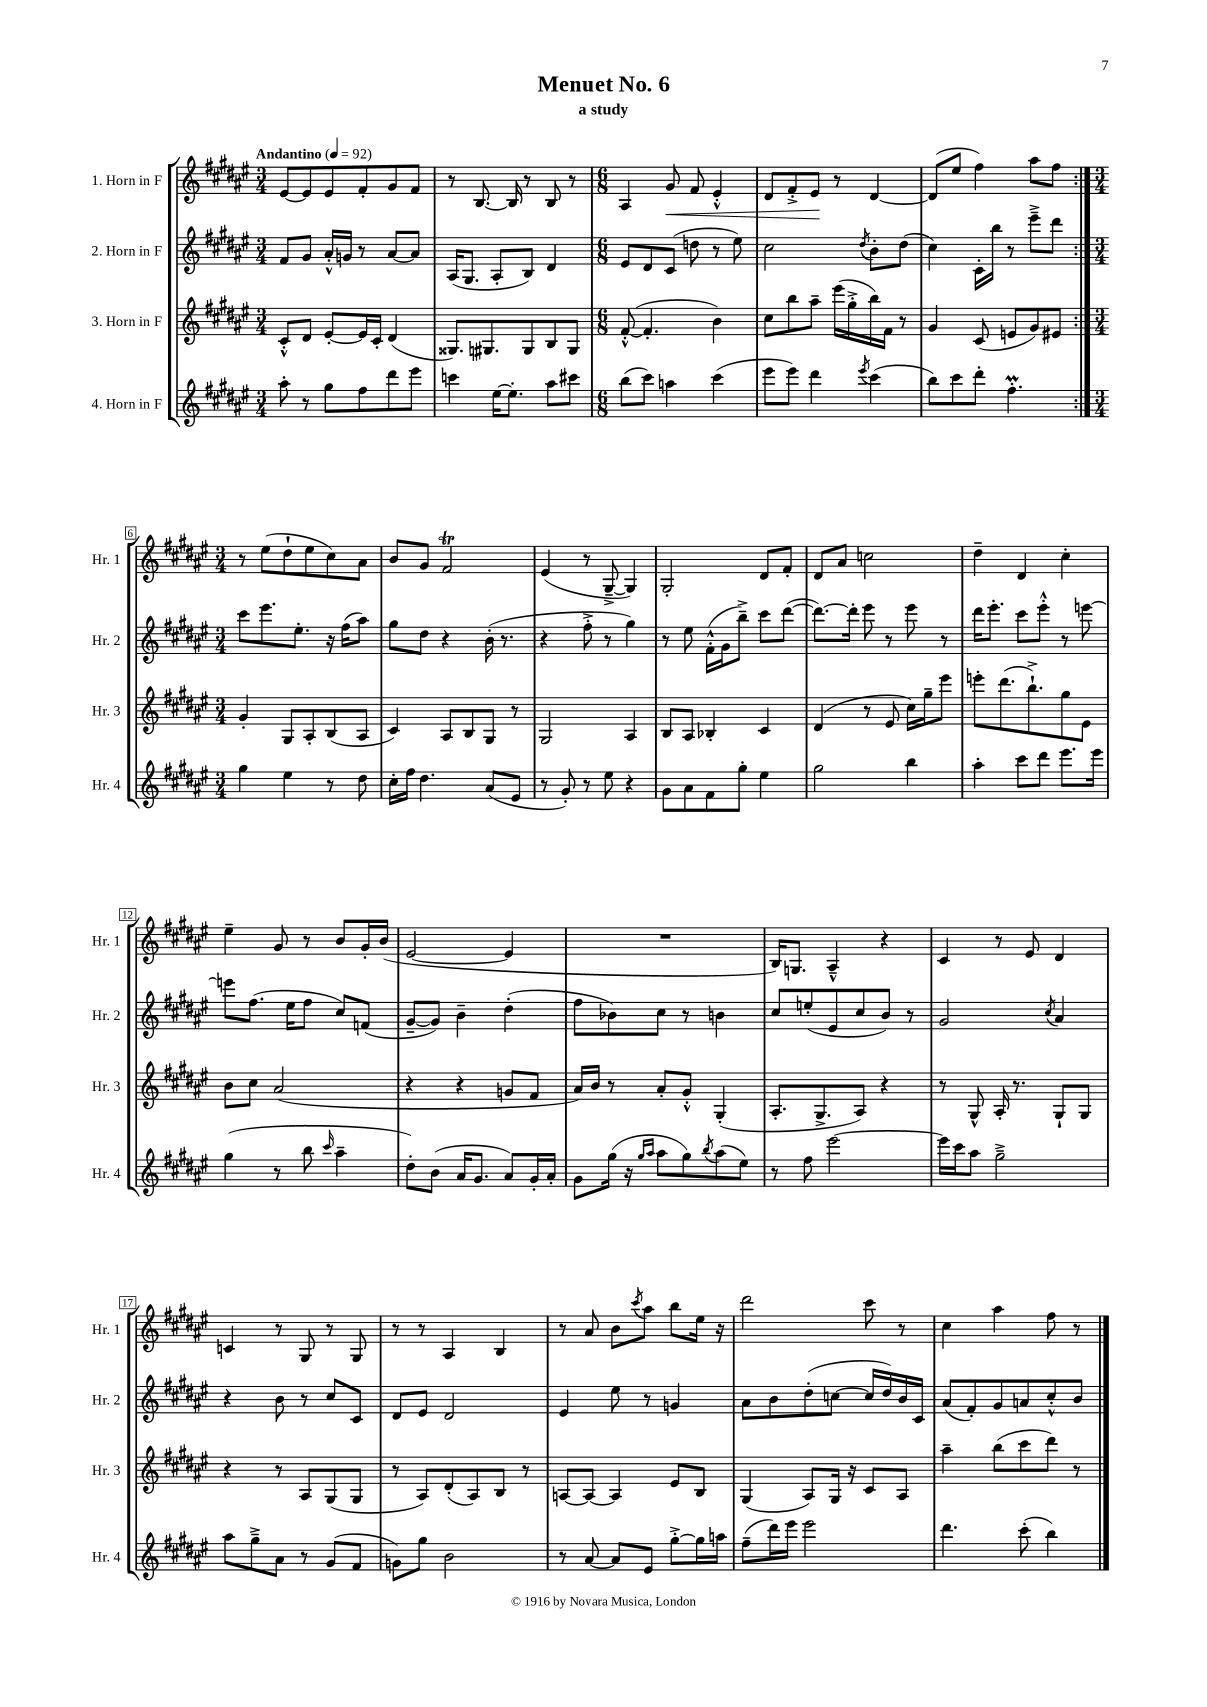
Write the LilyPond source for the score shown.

\header { title = "Menuet No. 6" subtitle = "a study" }
<<
\new StaffGroup <<
\new Staff = "s0" \with { instrumentName = "1. Horn in F" shortInstrumentName = "Hr. 1" } {
    \clef treble \key fis \major \numericTimeSignature \time 3/4 \tempo "Andantino" 4 = 92
    \repeat volta 2 { eis'8~ eis'8 eis'8 fis'8-. gis'8 fis'8 |
    r8 b8.~ b16 r8 b8 r8 |
    \numericTimeSignature \time 6/8 ais4 gis'8\< fis'8 eis'4-.-^ |
    dis'8 fis'8-.-> eis'8\! r8 dis'4~ |
    dis'8( eis''8 fis''4) ais''8 fis''8 | }
    \numericTimeSignature \time 3/4 r8 eis''8( dis''8-! eis''8 cis''8) ais'8 |
    b'8 gis'8 fis'2\trill |
    eis'4( r8 gis8~---> gis4) |
    gis2-. dis'8 fis'8-. |
    dis'8 ais'8 c''2 |
    dis''4-- dis'4 cis''4-. |
    eis''4-- gis'8 r8 b'8 gis'16-. b'16( |
    eis'2~ eis'4 |
    R2. |
    b16) g8. ais4---^ r4 |
    cis'4 r8 eis'8 dis'4 |
    c'4 r8 gis8 r8 gis8 |
    r8 r8 ais4 b4 |
    r8 ais'8 b'8 \acciaccatura { cis'''8 } ais''8 b''8 eis''16 r16 |
    dis'''2 cis'''8 r8 |
    cis''4 ais''4 fis''8 r8 \bar "|." |
}
\new Staff = "s1" \with { instrumentName = "2. Horn in F" shortInstrumentName = "Hr. 2" } {
    \clef treble \key fis \major \numericTimeSignature \time 3/4
    \repeat volta 2 { fis'8 gis'8 ais'16-.-^ g'16 r8 ais'8~ ais'8 |
    ais16( gis8. ais8-. b8) dis'4 |
    \numericTimeSignature \time 6/8 eis'8 dis'8 cis'8( d''8 r8 eis''8) |
    cis''2 \acciaccatura { dis''8 } b'8-. dis''8( |
    cis''4) cis'16-. b''16 r8 eis'''8---> dis'''8 | }
    \numericTimeSignature \time 3/4 cis'''8 eis'''8. eis''8.-. r16 fis''16( ais''8) |
    gis''8 dis''8 r4 b'16-.( r8. |
    r4 fis''8-.-> r8 gis''4) |
    r8 eis''8 fis'16-.-^( gis'16 b''8--->) cis'''8 dis'''8~( |
    dis'''8.~) dis'''16-. eis'''8 r8 eis'''8 r8 |
    dis'''16 eis'''8.-. cis'''8 eis'''8-.-^ r8 e'''8~ |
    e'''8 fis''8.( eis''16 fis''8 cis''8) f'8( |
    gis'8~-- gis'8) b'4-- dis''4-.( |
    fis''8 bes'8) cis''8 r8 b'4 |
    cis''8 e''8-.( eis'8 cis''8 b'8) r8 |
    gis'2 \acciaccatura { cis''8 } ais'4 |
    r4 b'8 r8 cis''8 cis'8 |
    dis'8 eis'8 dis'2 |
    eis'4 eis''8 r8 g'4 |
    ais'8 b'8 dis''8-.( c''8~ c''16 dis''16) b'16 cis'16 |
    ais'8( fis'8-.) gis'8 a'8 cis''8-.-^ b'8 \bar "|." |
}
\new Staff = "s2" \with { instrumentName = "3. Horn in F" shortInstrumentName = "Hr. 3" } {
    \clef treble \key fis \major \numericTimeSignature \time 3/4
    \repeat volta 2 { cis'8-.-^ dis'8 eis'8~-. eis'16 cis'16-. dis'4( |
    gisis8.) gis8. gis8 b8 gis8 |
    \numericTimeSignature \time 6/8 fis'8~-.-^( fis'4.-. b'4) |
    cis''8 b''8 ais''8-- eis'''16( gis''16-.-> b''16) fis'16 r8 |
    gis'4 cis'8( e'8 gis'8) eis'8 | }
    \numericTimeSignature \time 3/4 gis'4-. gis8 ais8-. b8( ais8 |
    cis'4) ais8 b8 gis8 r8 |
    gis2 ais4 |
    b8 ais8 bes4-. cis'4 |
    dis'4( r8 eis'8 cis''16) gis''16-- eis'''8 |
    e'''8-. dis'''8.( b''8.-!->) gis''8 eis'8 |
    b'8 cis''8 ais'2( |
    r4 r4 g'8 fis'8 |
    ais'16) b'16 r8 ais'8-. gis'8-.-^ gis4-.( |
    ais8.-. gis8.-> ais8) r4 |
    r8 gis8-^ ais16-. r8. gis8-! gis8 |
    r4 r8 ais8 gis8( gis8 |
    r8 ais8) dis'8-.( ais8) b8 r8 |
    a8~ a8~ a4 eis'8 b8 |
    gis4( ais8) gis16 r16 cis'8 ais8 |
    ais''4-- b''8( cis'''8 dis'''8) r8 \bar "|." |
}
\new Staff = "s3" \with { instrumentName = "4. Horn in F" shortInstrumentName = "Hr. 4" } {
    \clef treble \key fis \major \numericTimeSignature \time 3/4
    \repeat volta 2 { ais''8-. r8 gis''8 fis''8 dis'''8 eis'''8 |
    c'''4 eis''16~ eis''8.-. ais''8 cis'''8 |
    \numericTimeSignature \time 6/8 b''8( cis'''8) a''4 cis'''4( |
    eis'''8 eis'''8) dis'''4 \acciaccatura { eis'''8 } cis'''4( |
    b''8) cis'''8 dis'''8-. fis''4.-.\prall | }
    \numericTimeSignature \time 3/4 gis''4 eis''4 r8 dis''8 |
    cis''16-. fis''16 dis''4. ais'8( eis'8 |
    r8 gis'8-.) r8 eis''8 r4 |
    gis'8 ais'8 fis'8 gis''8-. eis''4 |
    gis''2 b''4 |
    ais''4-. cis'''8 dis'''8 eis'''8. eis'''16 |
    gis''4( r8 b''8 \grace { cis'''16 } ais''4-- |
    dis''8-.) b'8( ais'16 gis'8. ais'8) gis'16-. ais'16-. |
    gis'8 gis''16( r16 \grace { gis''16 ais''16 } ais''8 gis''8) \acciaccatura { b''8 } ais''8( eis''8) |
    r8 fis''8 eis'''2~ |
    eis'''16 cis'''16 ais''8 gis''2---> |
    ais''8 gis''8---> ais'8 r8 gis'8( fis'8 |
    g'8) gis''8 b'2 |
    r8 ais'8~ ais'8 eis'8 gis''8~-.-> gis''16 a''16 |
    fis''8--( dis'''16) eis'''16 eis'''2 |
    dis'''4. cis'''8-.( b''4) \bar "|." |
}
>>
>>
\layout { \context { \Score \override BarNumber.stencil = #(make-stencil-boxer 0.1 0.3 ly:text-interface::print) } }
